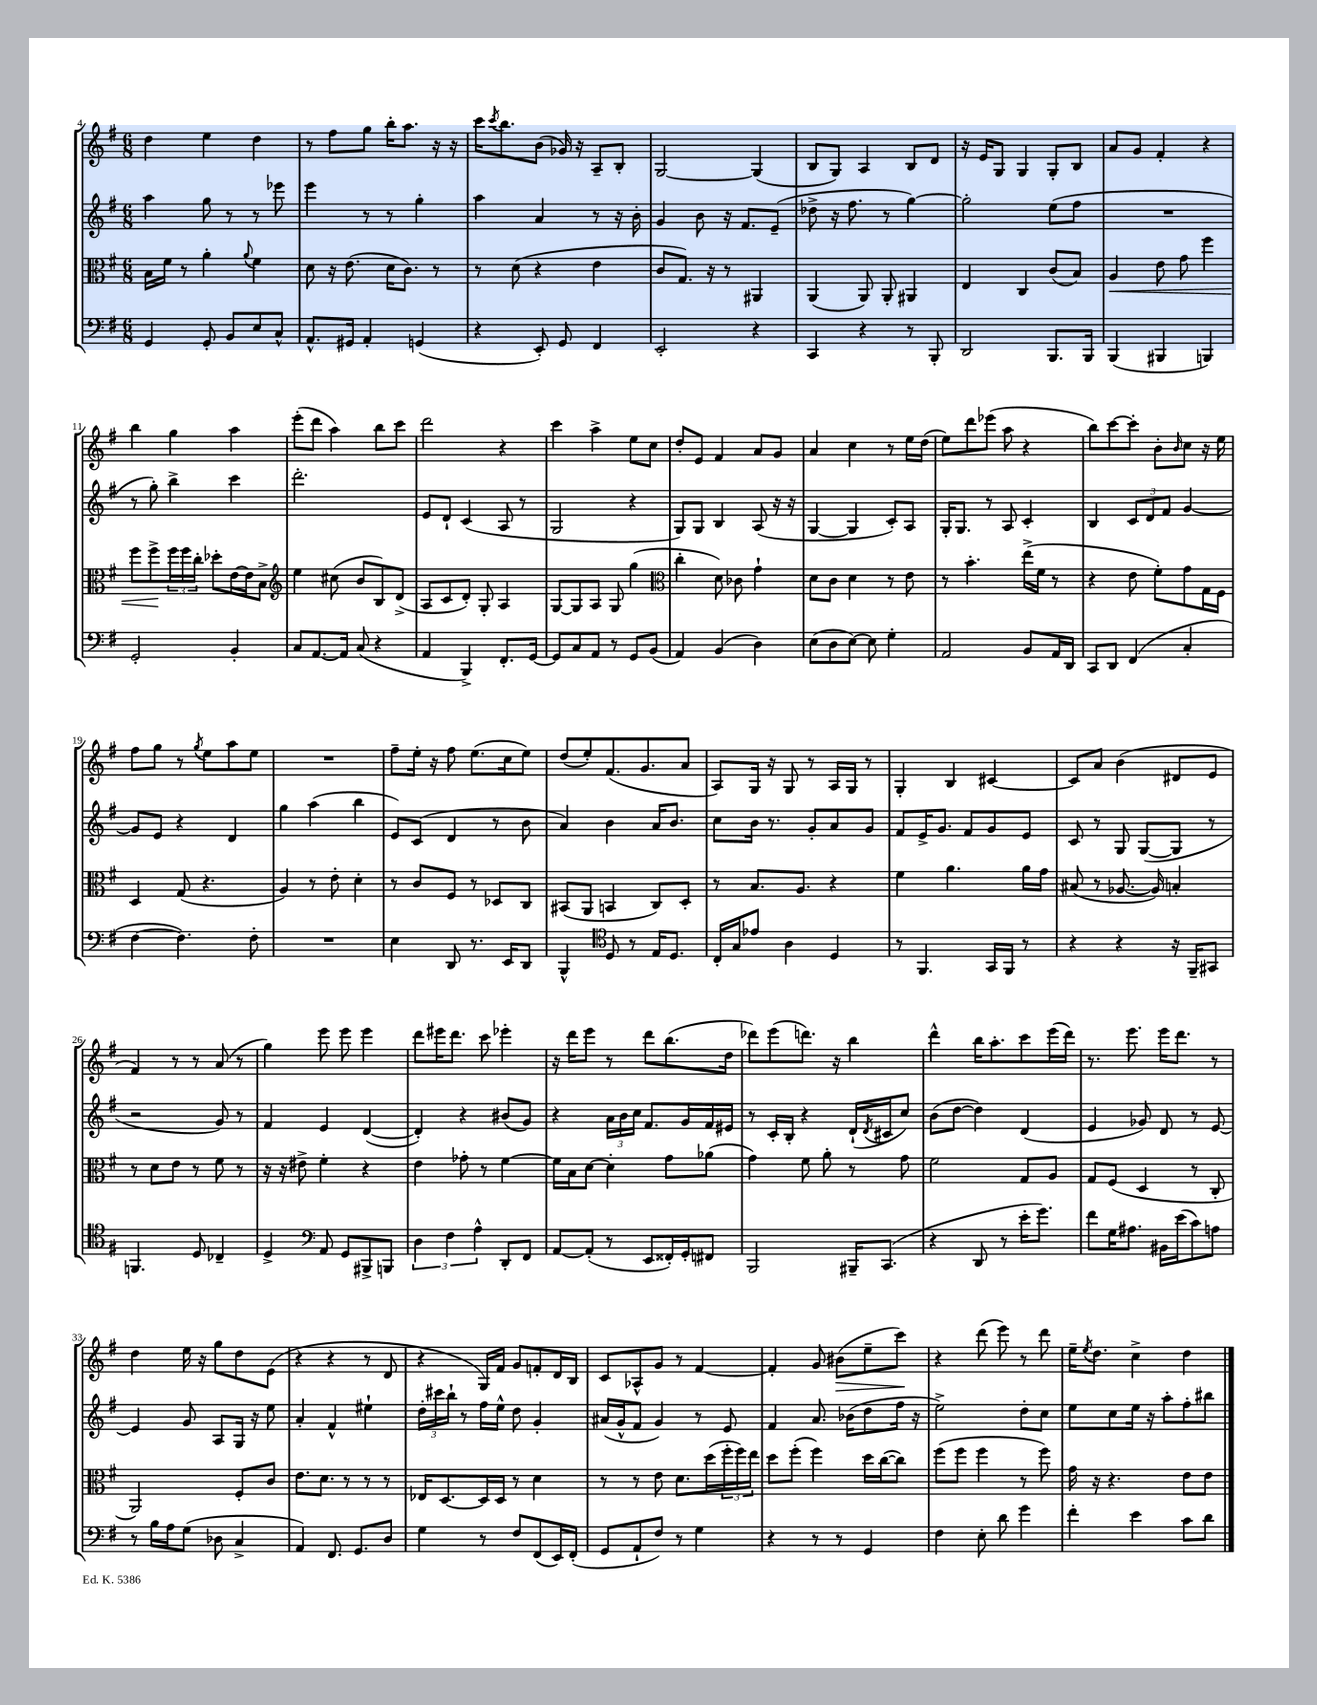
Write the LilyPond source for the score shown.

<<
\new StaffGroup <<
\new Staff = "s0" {
    \clef treble \key g \major \numericTimeSignature \time 6/8
    d''4 e''4 d''4 |
    r8 fis''8 g''8 b''16-. a''8. r16 r16 |
    c'''16 \acciaccatura { c'''8 } b''8. b'8( ges'16) r16 a8-- b8-. |
    g2~ g4( |
    b8 g8) a4 b8 d'8 |
    r16 e'16 g8 g4 g8-. b8 |
    a'8 g'8 fis'4-. r4 |
    b''4 g''4 a''4 |
    e'''8-.( d'''8 a''4) b''8 c'''8 |
    d'''2 r4 |
    c'''4 a''4-> e''8 c''8 |
    d''8-. e'8 fis'4 a'8 g'8 |
    a'4 c''4 r8 e''16 d''16( |
    e''8) d'''8 ees'''8( a''8 r4 |
    b''8) c'''8~ c'''8-. b'8-. \grace { b'16 } c''8 r16 e''16 |
    fis''8 g''8 r8 \acciaccatura { g''8 } e''8 a''8 e''8 |
    R2. |
    fis''8-- e''16-. r16 fis''8 e''8.( c''16 e''8) |
    d''8( e''8-.) fis'8.( g'8. a'8 |
    a8) g16 r16 g8 r8 a16 g16 r8 |
    g4-. b4 cis'4~ |
    cis'8 a'8 b'4( dis'8 e'8 |
    fis'4) r8 r8 a'8( r8 |
    g''4) e'''8 e'''8 e'''4 |
    d'''8 eis'''16 d'''8. c'''8 ees'''4-. |
    r16 d'''16 e'''8 r8 d'''8 b''8.( d''16 |
    des'''8) e'''8( d'''8.) r16 b''4 |
    d'''4-^ b''16 a''8.-. c'''8 e'''16( d'''16) |
    r8. e'''8. e'''16 d'''8. r8 |
    d''4 e''16 r16 g''8 d''8 e'8( |
    r4 r4 r8 d'8 |
    r4 g16) fis'16 g'8 f'8-. d'16 b16 |
    c'8 aes8-^ g'8 r8 fis'4~ |
    fis'4-. g'8 bis'8\>( e''8-- c'''8\!) |
    r4 d'''8( e'''8) r8 d'''8 |
    e''16-- \acciaccatura { e''8 } d''8. c''4-> d''4 \bar "|." |
}
\new Staff = "s1" {
    \clef treble \key g \major \numericTimeSignature \time 6/8
    a''4 g''8 r8 r8 ees'''8 |
    e'''4 r8 r8 g''4-. |
    a''4 a'4 r8 r16 b'16-. |
    g'4 b'8 r16 fis'8. e'8--( |
    des''8-> r16 fis''8. r8 g''4~) |
    g''2-. e''8( fis''8 |
    R2. |
    r8 g''8-.) b''4-> c'''4 |
    d'''2.-. |
    e'8 d'8-! c'4( a8 r8 |
    g2 r4 |
    g8) g8 b4 a8( r16 r16 |
    g4~ g4 c'8-.) a8 |
    g16-. g8. r8 a8 c'4-. |
    b4 \tuplet 3/2 { c'8 d'8 fis'8 } g'4~ |
    g'8 e'8 r4 d'4 |
    g''4 a''4( b''4 |
    e'8) c'8( d'4 r8 b'8 |
    a'4) b'4 a'16 b'8. |
    c''8 b'16 r8. g'8-. a'8 g'8 |
    fis'8 e'16-> g'8. fis'8 g'8 e'8 |
    c'8 r8 g8 g8~( g8 r8 |
    r2 g'8) r8 |
    fis'4 e'4 d'4~( |
    d'4-.) r4 bis'8( g'8) |
    r4 \tuplet 3/2 { a'16 b'16 c''16 } fis'8. g'16 fis'16 eis'16 |
    r8 c'16-. b16-. r4 d'16-!( \acciaccatura { d'8 } cis'16 c''8) |
    b'8( d''8~ d''4) d'4( |
    e'4 ges'8) d'8 r8 e'8~ |
    e'4 g'8 a8 g16 r16 e''8 |
    a'4-. fis'4-^ eis''4-! |
    \tuplet 3/2 { d''16-. cis'''16 b''16-! } r8 fis''16 e''16-^ d''8 g'4-. |
    ais'16( g'16-^ fis'8 g'4) r8 e'8 |
    fis'4 a'8. bes'16( d''8 fis''16 r16 |
    e''2->) d''8-. c''8 |
    e''8 c''8 e''16 r16 a''8-. fis''8-. bis''8 \bar "|." |
}
\new Staff = "s2" {
    \clef alto \key g \major \numericTimeSignature \time 6/8
    b16 fis'16 r8 a'4-. \appoggiatura { a'8 } fis'4 |
    d'8 r16 e'8.( d'16 c'8.) r8 |
    r8 d'8( r4 e'4 |
    c'8 g8.) r16 r8 ais,4 |
    a,4( a,8) a,8-. ais,4 |
    e4 c4 c'8( b8) |
    a4\< e'8 g'8 fis''4 |
    fis''8 fis''8->\! \tuplet 3/2 { fis''16 fis''16 c''16-. } des''8-. e'16~ e'16 b8-> |
    \clef treble e''4 cis''8( b'8 b8) d'8->( |
    a8 c'8 d'8-.) g8-. a4 |
    g8~ g8 a8 g8 g''4( |
    \clef alto c''4-. d'8) ces'8 g'4-! |
    d'8 c'8 d'4 r8 e'8 |
    r8 b'4.-. e''16->( fis'16 r8 |
    r4 e'8 fis'8-.) g'8 g16 fis16 |
    d4 g8( r4. |
    a4) r8 e'8-. d'4-. |
    r8 c'8 fis8 r8 des8 c8 |
    bis,8( a,8 b,4 c8) d8-. |
    r8 b8. a8. r4 |
    fis'4 a'4. a'16 g'16 |
    bis8( r8 aes8.~ aes16) b4-. |
    r8 d'8 e'8 r8 fis'8 r8 |
    r16 r16 eis'8-> fis'4-. r4 |
    e'4 ges'8-. r8 fis'4~ |
    fis'16 b16 d'8~ d'4-. g'8 aes'8( |
    g'4) fis'8 a'8-. r8 g'8 |
    fis'2 g8 a8 |
    g8 fis8( d4 r8 c8-. |
    a,2) fis8-. c'8 |
    e'8. d'8. r8 r8 r8 |
    ees16 d8.~ d16 d16 r8 d'4 |
    r8 r8 e'8 d'8. d''16( \tuplet 3/2 { fis''16-. fis''16) e''16 } |
    d''8 fis''8-.( fis''4) d''16 c''16~( c''8) |
    fis''8( fis''8 fis''4 r8 fis''8) |
    g'16 r16 r4. e'8 e'8 \bar "|." |
}
\new Staff = "s3" {
    \clef bass \key g \major \numericTimeSignature \time 6/8
    g,4 g,8-. b,8 e8 c8-^ |
    a,8.-^ gis,16 a,4-. g,4( |
    r4 e,8-.) g,8 fis,4 |
    e,2-. r4 |
    c,4 r4 r8 b,,8-. |
    d,2 b,,8. b,,16 |
    b,,4( bis,,4 b,,4) |
    g,2-. b,4-. |
    c8 a,8.~ a,16 c8( r4 |
    a,4 b,,4->) fis,8.-. g,16~ |
    g,8 c8 a,8 r8 g,8 b,8( |
    a,4) b,4( d4) |
    e8( d8 e8~) e8 g4-. |
    a,2 b,8 a,16 d,16 |
    c,8 d,8 fis,4( c4-. |
    fis4~ fis4.) fis8-. |
    R2. |
    e4 d,8 r8. e,16 d,8 |
    b,,4-^ \clef tenor d8 r8 e16 d8. |
    c16-. g16 ees'8 a4 d4 |
    r8 fis,4. g,16 fis,16 r8 |
    r4 r4 r16 fis,16-- gis,8 |
    f,4. d8 ces4-- |
    d4-> \clef bass a,8 g,8 bis,,8-> b,,8 |
    \tuplet 3/2 { d4 fis4 a4-^ } d,8-. fis,8 |
    a,8~ a,8-.( r8 e,8 fisis,16-.) g,16-. fis,8 |
    b,,2 bis,,16-- c,8.( |
    r4 d,8 r8 e'16-. g'8.) |
    fis'8 g16 ais8. bis,16 e'16( c'8) a8 |
    r8 b16 a16 g8( des8 c4-> |
    a,4) fis,8. g,8. d8 |
    g4 r8 fis8 fis,8( e,16) fis,16-.( |
    g,8 a,8-! fis8) r8 g4 |
    r4 r8 r8 g,4 |
    fis4 e8-. d'8 g'4 |
    fis'4-. e'4 c'8 d'8 \bar "|." |
}
>>
>>
\layout { \context { \Score currentBarNumber = #4 } }
